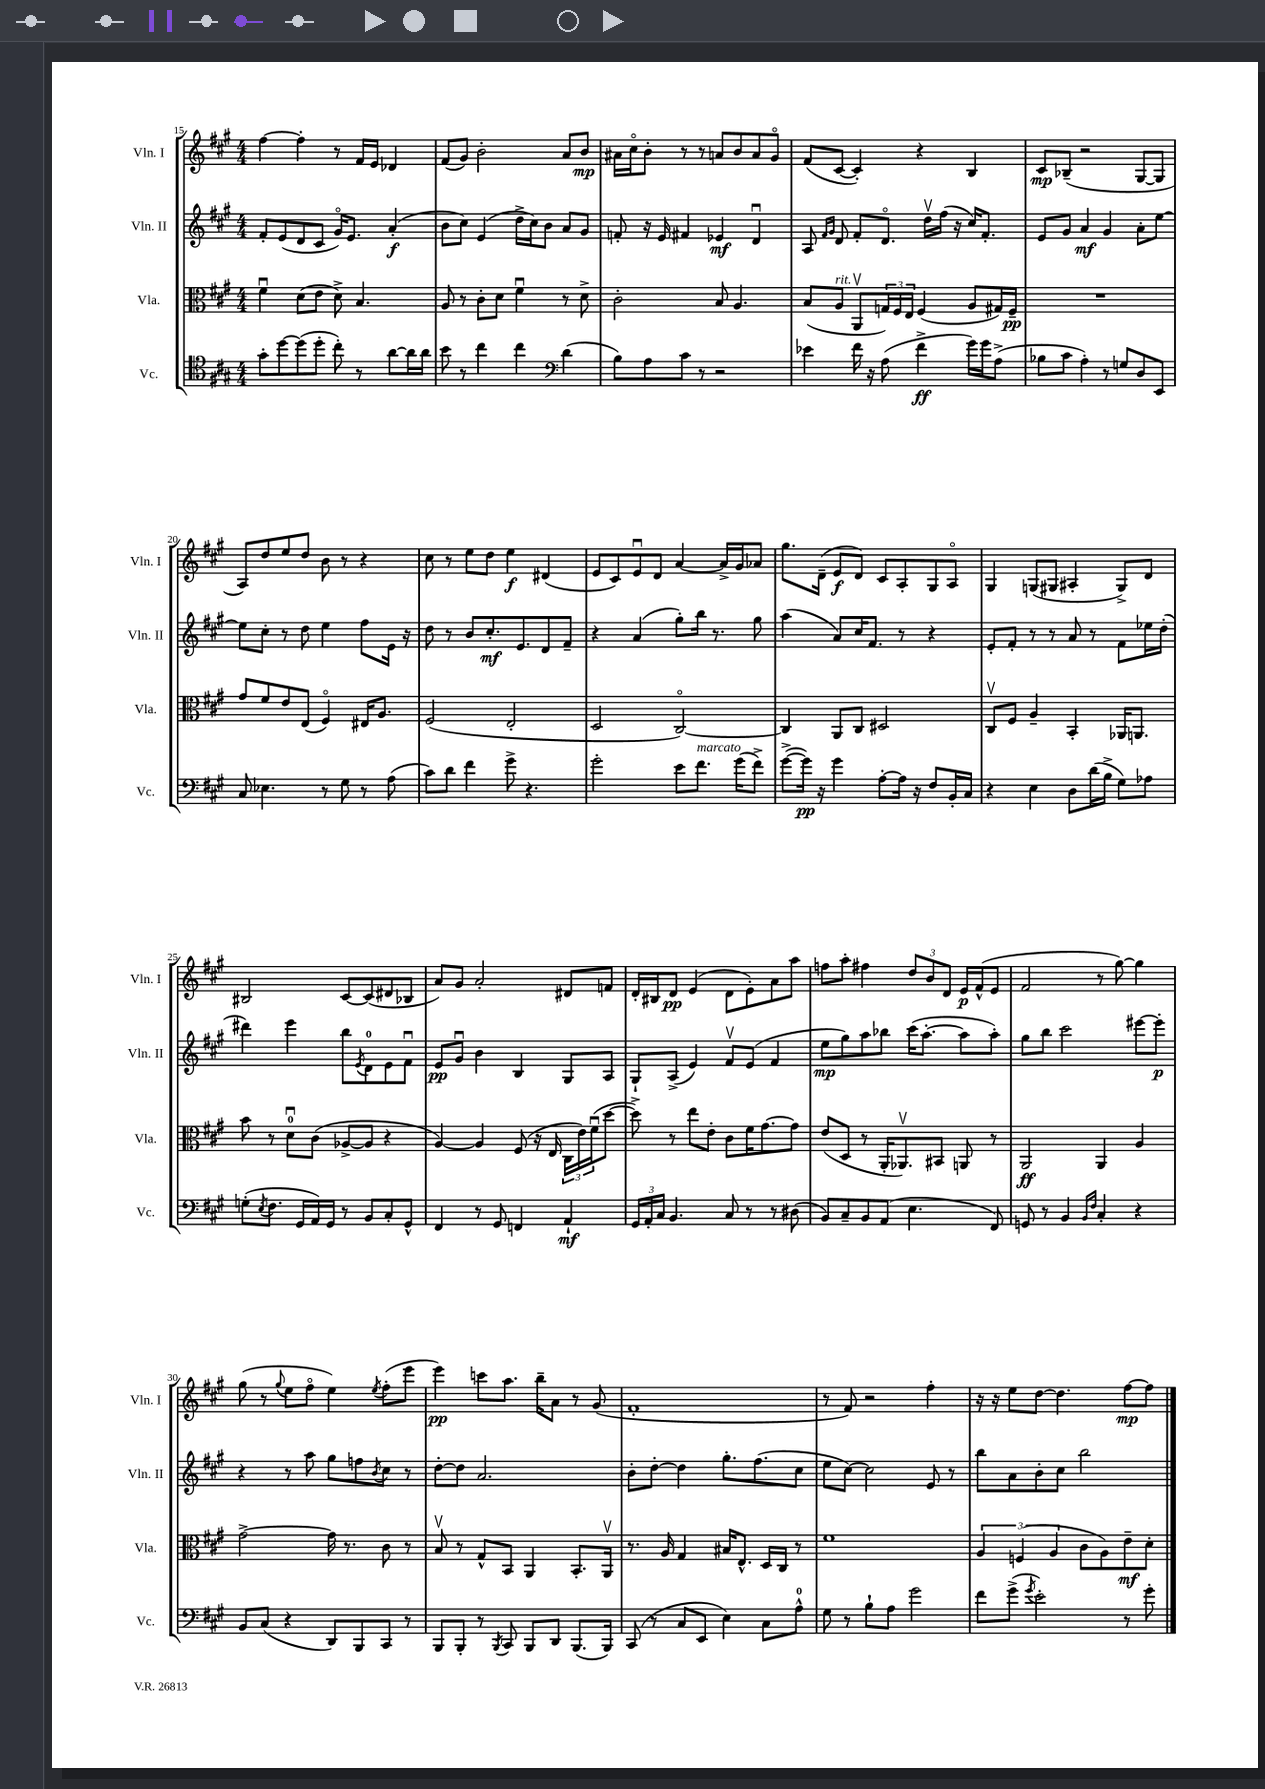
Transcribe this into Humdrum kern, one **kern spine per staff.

**kern	**dynam	**kern	**dynam	**kern	**dynam	**kern	**dynam
*part4	*part4	*part3	*part3	*part2	*part2	*part1	*part1
*staff4	*staff4	*staff3	*staff3	*staff2	*staff2	*staff1	*staff1
*I"Vc.	*	*I"Vla.	*	*I"Vln. II	*	*I"Vln. I	*
*I'Vc.	*	*I'Vla.	*	*I'Vln. II	*	*I'Vln. I	*
*clefC4	*	*clefC3	*	*clefG2	*	*clefG2	*
*k[f#c#g#]	*	*k[f#c#g#]	*	*k[f#c#g#]	*	*k[f#c#g#]	*
*M4/4	*	*M4/4	*	*M4/4	*	*M4/4	*
=15	=15	=15	=15	=15	=15	=15	=15
8g#'\L	.	4f#u\	.	8f#'/L	.	[4ff#\	.
[8dd\	.	.	.	(8e/	.	.	.
(8dd\]	.	(8d\L	.	8d/	.	4ff#'\]	.
8dd'\J	.	8e\J	.	8c#/J	.	.	.
8cc#'\)	.	8d^\)	.	16g#/KL)	.	8r	.
.	.	.	.	8.e/J	.	.	.
8r	.	4.B/	.	.	.	16f#/LL	.
.	.	.	.	.	.	16e/JJ	.
[8a\L	.	.	.	(4a'/	f	4d-X/	.
16a\L]	.	.	.	.	.	.	.
16a\JJ	.	.	.	.	.	.	.
=16	=16	=16	=16	=16	=16	=16	=16
8b\	.	8A/	.	8b\L	.	(8f#/L	.
8r	.	8r	.	8cc#\J)	.	8g#/J)	.
4cc#\	.	8c#'\L	.	(4e/	.	2b'\	.
.	.	8d\J	.	.	.	.	.
4cc#\	.	4f#u\	.	16dd^\LL	.	.	.
.	.	.	.	16cc#\J)	.	.	.
.	.	.	.	8b\J	.	.	.
*clefF4	*	*	*	*	*	*	*
(4d\	.	8r	.	8a/L	.	8a/L	.
.	.	8d^\	.	8g#/J	.	8b/J	mp
=17	=17	=17	=17	=17	=17	=17	=17
8B\L)	.	2c#'\	.	8fn'/	.	16a#X\LL	.
.	.	.	.	.	.	16cc#\J	.
8A\	.	.	.	16r	.	8b'\J	.
.	.	.	.	16e/	.	.	.
8c#\J	.	.	.	4f#X/	.	8r	.
8r	.	.	.	.	.	8r	.
2r	.	8B/	.	4e-X/	mf	8an/L	.
.	.	4.A/	.	.	.	8b/	.
.	.	.	.	4du/	.	8a/	.
.	.	.	.	.	.	8g#/J	.
=18	=18	=18	=18	=18	=18	=18	=18
4e-X\	.	(8B/L	.	8A/	.	(8f#/L	.
.	.	.	.	16qqf#/LL	.	.	.
.	.	.	.	16qqg#/JJ	.	.	.
!	!	!LO:TX:a:i:t=rit.	!	!	!	!	!
.	.	8A/J	.	8d/	.	[8c#/J	.
16f#\	.	8AAv/L	.	8f#'/L	.	4c#'/])	.
16r	.	.	.	.	.	.	.
(8A\	.	24Gn/L)	.	8.d/J	.	.	.
.	.	24F#/	.	.	.	.	.
.	.	24E/JJ	.	.	.	.	.
4f#^\	ff	(4F#/	.	.	.	4r	.
.	.	.	.	16ddv\LL	.	.	.
.	.	.	.	(16ff#\JJ	.	.	.
.	.	.	.	16r	.	.	.
16g#\LL)	.	8A/L	.	16cc#/KL)	.	4B/	.
16g#\J	.	.	.	8.f#'/J	.	.	.
(8A^\J	.	16G#X/L)	.	.	.	.	.
.	.	16F#~/JJ	pp	.	.	.	.
=19	=19	=19	=19	=19	=19	=19	=19
8B-X\L	.	1r	.	8e/L	.	8c#/L	mp
8c#\J	.	.	.	8g#/J	.	(8B-X~/J	.
4A'\)	.	.	.	4a/	mf	2r	.
8r	.	.	.	4g#/	.	.	.
8Gn/L	.	.	.	.	.	.	.
8D/	.	.	.	8a'\L	.	[8G#/L	.
8EE/J	.	.	.	[8ee\J	.	8G#/J]	.
!!LO:LB:g=z
=20	=20	=20	=20	=20	=20	=20	=20
8C#/	.	8g#/L	.	8ee\L]	.	8A/L)	.
4.E-X\	.	8f#/	.	8cc#'\J	.	8dd/	.
.	.	8e/	.	8r	.	8ee/	.
.	.	(8E/J	.	8dd\	.	8dd/J	.
8r	.	4F#/)	.	4ee\	.	8b\	.
8G#\	.	.	.	.	.	8r	.
8r	.	16E#X/KL	.	8ff#\L	.	4r	.
.	.	8.A/J	.	.	.	.	.
(8A\	.	.	.	16e\Jk	.	.	.
.	.	.	.	16r	.	.	.
=21	=21	=21	=21	=21	=21	=21	=21
8c#\L)	.	(2F#/	.	8dd\	.	8cc#\	.
8d\J	.	.	.	8r	.	8r	.
4f#\	.	.	.	8b/L	.	8ee\L	.
.	.	.	.	8.cc#'/	mf	8dd\J	.
8g#^\	.	2E'/	.	.	.	4ee\	f
.	.	.	.	8.e/	.	.	.
4.r	.	.	.	.	.	.	.
.	.	.	.	8d/	.	(4d#X/	.
.	.	.	.	8f#~/J	.	.	.
=22	=22	=22	=22	=22	=22	=22	=22
2g#'\	.	2D/	.	4r	.	8e/L	.
.	.	.	.	.	.	8c#/)	.
.	.	.	.	(4a/	.	8eu/	.
.	.	.	.	.	.	8d/J	.
8e\L	.	[2C#/)	.	8gg#'\L)	.	[4a/	.
!LO:TX:a:i:t=marcato	!	!	!	!	!	!	!
8.f#\J	.	.	.	16bb\Jk	.	.	.
.	.	.	.	8.r	.	.	.
.	.	.	.	.	.	16a^/LL]	.
(16g#\KL	.	.	.	.	.	16g#/J	.
8f#^\J)	.	.	.	8gg#\	.	8a-X/J	.
=23	=23	=23	=23	=23	=23	=23	=23
([8g#^\L	.	4C#/]	.	(4aa\	.	8.gg#\L	.
16g#\Jk])	pp	.	.	.	.	.	.
16r	.	.	.	.	.	(16d~\Jk	.
4g#\	.	8AA/L	.	8a/L)	.	8e/L	f
.	.	8C#/J	.	16cc#/K	.	8d/J)	.
.	.	.	.	8.f#/J	.	.	.
[8A'\L	.	2D#X/	.	.	.	8c#/L	.
16A\Jk]	.	.	.	8r	.	8A'/	.
16r	.	.	.	.	.	.	.
8F#/L	.	.	.	4r	.	8G#/	.
16BB'/L	.	.	.	.	.	8A/J	.
16C#/JJ	.	.	.	.	.	.	.
=24	=24	=24	=24	=24	=24	=24	=24
4r	.	8C#v/L	.	8e'/L	.	4G#/	.
.	.	8F#/J	.	8f#'/J	.	.	.
4E\	.	4A~/	.	8r	.	(8Gn/L	.
.	.	.	.	8r	.	8G#X/J	.
8D\L	.	4BB'/	.	8a/	.	4A#X'/	.
(16d\L	.	.	.	8r	.	.	.
16B^\JJ	.	.	.	.	.	.	.
8G#\L)	.	16AA-X/KL	.	8f#\L	.	8G#^/L)	.
.	.	8.AAn/J	.	.	.	.	.
8A-X\J	.	.	.	16ee-X\L	.	8d/J	.
.	.	.	.	(16dd'\JJ	.	.	.
!!LO:LB:g=z
=25	=25	=25	=25	=25	=25	=25	=25
(8Gn'\L	.	8b\	.	4ddd#X\)	.	2B#X/	.
8qE/	.	.	.	.	.	.	.
8.F#\J	.	8r	.	.	.	.	.
.	.	8du\L	.	4eee\	.	.	.
16GG#/LL	.	.	.	.	.	.	.
16AA/)	.	(8c#\J	.	.	.	.	.
16GG#/JJ	.	.	.	.	.	.	.
8r	.	[8A-X^/L	.	8bb\L	.	[8c#/L	.
.	.	.	.	8qe/	.	.	.
8BB/L	.	8A-/J]	.	8d\	.	(8c#/]	.
8C#'/	.	4r	.	8e\	.	8d#X/	.
8GG#^^/J	.	.	.	8f#u\J	.	8B-X/J	.
=26	=26	=26	=26	=26	=26	=26	=26
4FF#/	.	[4A/)	.	8e/L	pp	8a/L)	.
.	.	.	.	8g#u/J	.	8g#/J	.
8r	.	4A/]	.	4b\	.	2a'/	.
8GG#/	.	.	.	.	.	.	.
4FFn/	.	(8F#/	.	4B/	.	.	.
.	.	16r	.	.	.	.	.
.	.	16E/	.	.	.	.	.
4AA`/	mf	24C#\LL	.	8G#/L	.	8d#X/L	.
.	.	24e\)	.	.	.	.	.
.	.	(24f#u\J	.	.	.	.	.
.	.	[8dd\J	.	8A/J	.	8fn/J	.
=27	=27	=27	=27	=27	=27	=27	=27
24GG#/LL	.	8dd^\])	.	8G#`/L	.	16d'/LL	.
24AA'/	.	.	.	.	.	.	.
.	.	.	.	.	.	16B#X/J	.
24C#/JJ	.	.	.	.	.	.	.
4.BB/	.	8r	.	(8A^/J	.	8d/J	pp
.	.	8ee\L	.	4e/)	.	(4e/	.
.	.	8e'\J	.	.	.	.	.
8C#/	.	8c#\L	.	8f#v/L	.	8d\L	.
8r	.	16f#\K	.	(8e/J	.	8e'\)	.
.	.	[8.g#\	.	.	.	.	.
8r	.	.	.	4f#/	.	8a\	.
(8D#X\	.	8g#\J]	.	.	.	8aa\J	.
=28	=28	=28	=28	=28	=28	=28	=28
8BB/L)	.	(8e/L	.	8ee\L	mp	8ffn\L	.
8C#~/	.	8D/J	.	8gg#\)	.	8aa'\J	.
8BB/	.	8r	.	8aa\	.	4ff#X\	.
(8AA/J	.	16AA'/KL	.	8bb-X\J	.	.	.
.	.	8.AA-Xv/)	.	.	.	.	.
4.E\	.	.	.	(16ccc#\KL	.	12dd/L	.
.	.	.	.	[8.aa'\J	.	.	.
.	.	.	.	.	.	12b/	.
.	.	8BB#X/J	.	.	.	.	.
.	.	.	.	.	.	12d/J	.
.	.	8AAn/	.	8aa\L]	.	16e/LL	p
.	.	.	.	.	.	(16f#^^/J	.
8FF#/)	.	8r	.	8aa'\J)	.	8e/J	.
=29	=29	=29	=29	=29	=29	=29	=29
8GGn/	.	2AA/	ff	8gg#\L	.	2f#/	.
8r	.	.	.	8bb\J	.	.	.
4BB/	.	.	.	2ccc#\	.	.	.
16qqBB/LL	.	.	.	.	.	.	.
16qqF#/JJ	.	.	.	.	.	.	.
4C#'/	.	4AA/	.	.	.	8r	.
.	.	.	.	.	.	[8gg#\)	.
4r	.	4A/	.	[8eee#X\L	.	4gg#\]	.
.	.	.	.	8eee#'\J]	p	.	.
!!LO:LB:g=z
=30	=30	=30	=30	=30	=30	=30	=30
8BB/L	.	[2g#^\	.	4r	.	(8gg#\	.
(8C#/J	.	.	.	.	.	8r	.
.	.	.	.	.	.	8qqgg#/	.
4r	.	.	.	8r	.	8ee\L	.
.	.	.	.	8aa\	.	8ff#\J	.
8DD/L)	.	16g#\]	.	8gg#\L	.	4ee\)	.
.	.	8.r	.	.	.	.	.
8BBB/	.	.	.	8ffn\	.	.	.
.	.	.	.	8qb/	.	8qee/	.
8CC#/J	.	8c#\	.	8cc#\J	.	(8ff#'\L	.
8r	.	8r	.	8r	.	8eee\J	.
=31	=31	=31	=31	=31	=31	=31	=31
8BBB/L	.	8Bv/	.	[8dd'\L	.	4eee\)	pp
8BBB'/J	.	8r	.	8dd\J]	.	.	.
8r	.	8G#^^/L	.	2.a/	.	8cccn\L	.
8qBBB/	.	.	.	.	.	.	.
8CC#/	.	8BB/J	.	.	.	8.aa\J	.
8BBB/L	.	4AA/	.	.	.	.	.
.	.	.	.	.	.	16bb~\KL	.
8DD/J	.	.	.	.	.	8a\J	.
(8.BBB/L	.	8.BB'/L	.	.	.	8r	.
.	.	.	.	.	.	(8g#/	.
16BBB/Jk)	.	16AAv/Jk	.	.	.	.	.
=32	=32	=32	=32	=32	=32	=32	=32
(8CC#/	.	8.r	.	8b'\L	.	1f#'	.
8r	.	.	.	[8dd'\J	.	.	.
.	.	16A/	.	.	.	.	.
8C#/L	.	4G#/	.	4dd\]	.	.	.
8EE/J	.	.	.	.	.	.	.
4E\)	.	16B#X/KL	.	8.gg#'\L	.	.	.
.	.	8.E^^/J	.	.	.	.	.
.	.	.	.	(8.ff#\	.	.	.
8C#\L	.	16D/LL	.	.	.	.	.
.	.	16C#/JJ	.	.	.	.	.
8A^^\J	.	8r	.	8cc#\J	.	.	.
=33	=33	=33	=33	=33	=33	=33	=33
8G#\	.	1f#	.	8ee\L	.	8r	.
8r	.	.	.	[8cc#\J)	.	8f#/)	.
8B`\L	.	.	.	2cc#\]	.	2r	.
8A\J	.	.	.	.	.	.	.
2g#\	.	.	.	.	.	.	.
.	.	.	.	8e/	.	4ff#'\	.
.	.	.	.	8r	.	.	.
=34	=34	=34	=34	=34	=34	=34	=34
8f#\L	.	6A/	.	8bb\L	.	16r	.
.	.	.	.	.	.	16r	.
(8g#^\J	.	.	.	8a\	.	8ee\L	.
.	.	(6Fn/	.	.	.	.	.
8qg#/	.	.	.	.	.	.	.
2e'\)	.	.	.	8b'\	.	[8dd\J	.
.	.	6A/	.	.	.	.	.
.	.	.	.	8cc#\J	.	4.dd\]	.
.	.	8c#\L	.	2bb\	.	.	.
.	.	8A\)	.	.	.	.	.
8r	.	8e~\	mf	.	.	[8ff#\L	mp
8g#'\	.	8d'\J	.	.	.	8ff#\J]	.
==	==	==	==	==	==	==	==
*-	*-	*-	*-	*-	*-	*-	*-
